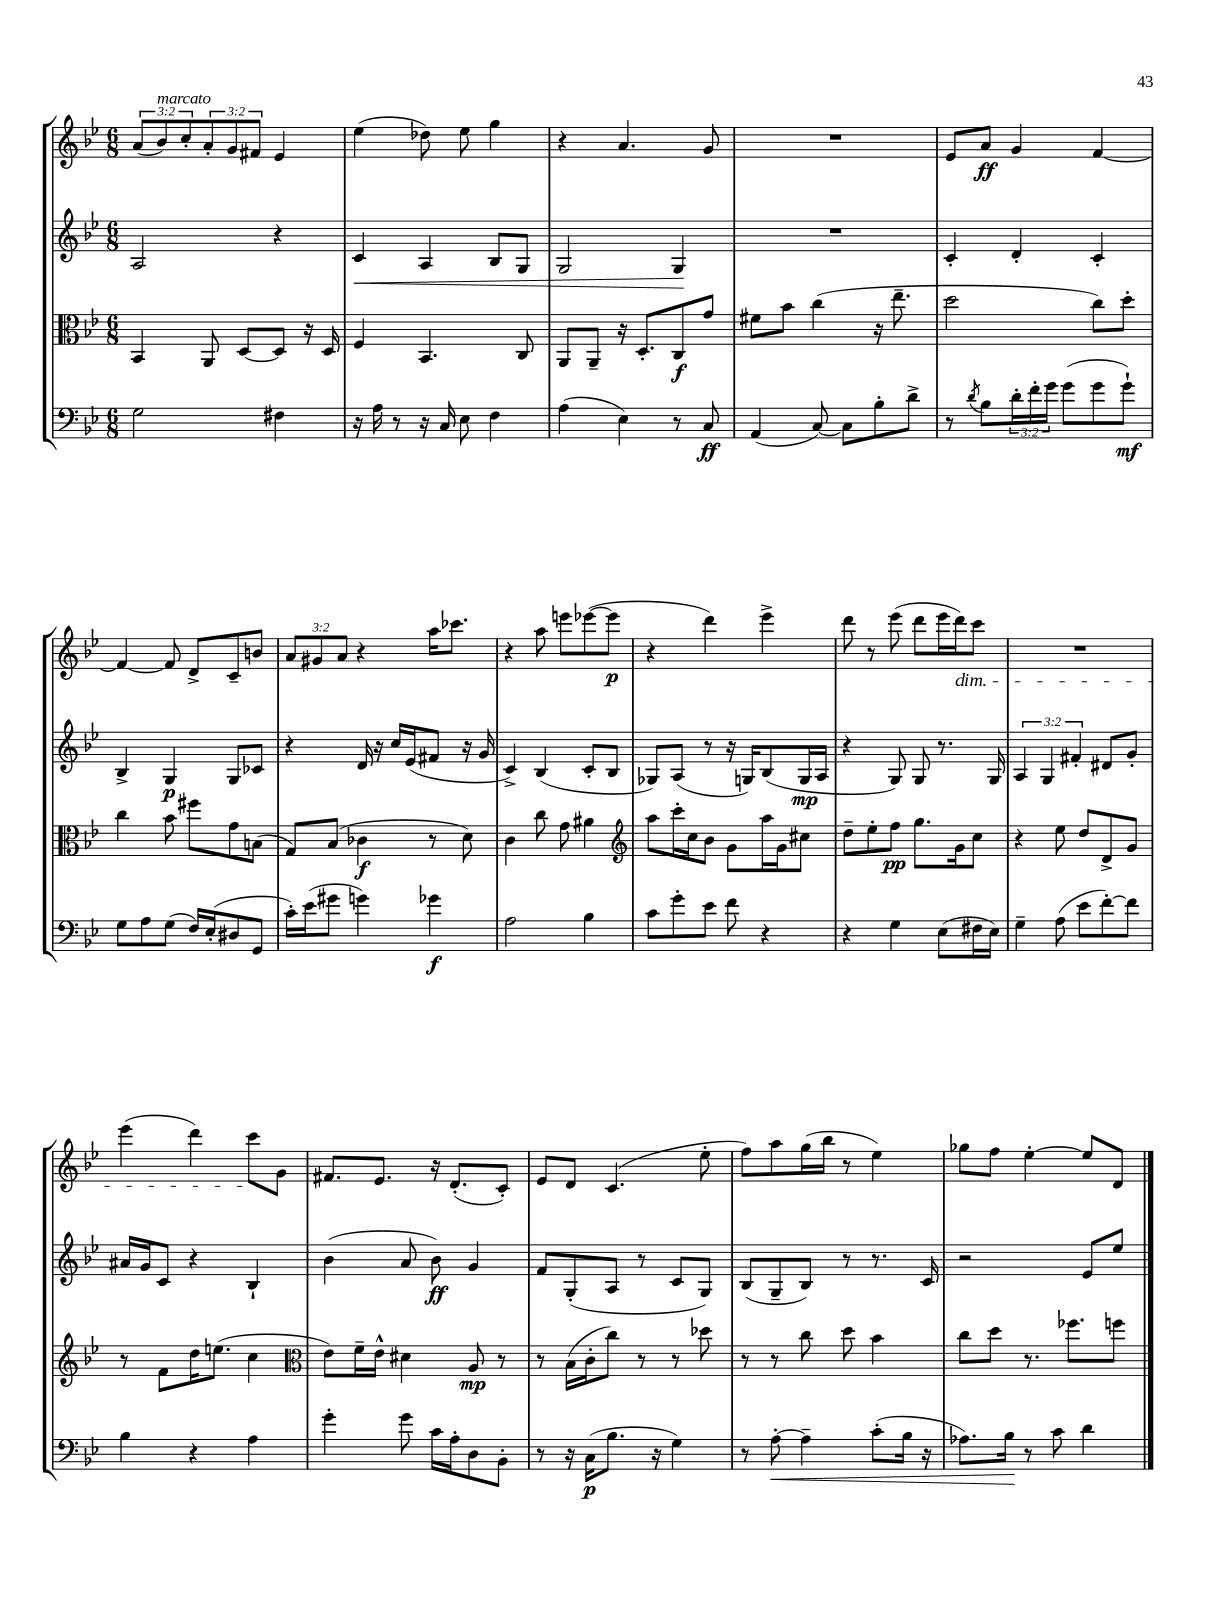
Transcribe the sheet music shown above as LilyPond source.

<<
\new StaffGroup <<
\new Staff = "s0" {
    \clef treble \key bes \major \numericTimeSignature \time 6/8 \override Staff.TupletNumber.text = #tuplet-number::calc-fraction-text
    \tuplet 3/2 { a'8( bes'8^\markup { \italic "marcato" }) c''8-. } \tuplet 3/2 { a'8-. g'8 fis'8 } ees'4 |
    ees''4( des''8) ees''8 g''4 |
    r4 a'4. g'8 |
    R2. |
    ees'8 a'8\ff g'4 f'4~ |
    f'4~ f'8 d'8-> c'8-- b'8 |
    \tuplet 3/2 { a'8 gis'8 a'8 } r4 a''16 ces'''8. |
    r4 a''8 e'''8 ees'''8~( ees'''8\p |
    r4 d'''4) ees'''4-> |
    d'''8 r8 ees'''8( d'''8 ees'''16 d'''16\dim) c'''8 |
    R2. |
    ees'''4( d'''4) c'''8\! g'8 |
    fis'8. ees'8. r16 d'8.-.( c'8-.) |
    ees'8 d'8 c'4.( ees''8-. |
    f''8) a''8 g''16( bes''16 r8 ees''4) |
    ges''8 f''8 ees''4~-. ees''8 d'8 \bar "|." |
}
\new Staff = "s1" {
    \clef treble \key bes \major \numericTimeSignature \time 6/8 \override Staff.TupletNumber.text = #tuplet-number::calc-fraction-text
    a2 r4 |
    c'4\< a4 bes8 g8 |
    g2 g4\! |
    R2. |
    c'4-. d'4-. c'4-. |
    bes4-> g4\p g8 ces'8 |
    r4 d'16 r16 c''16 ees'16( fis'8 r16 g'16 |
    c'4->) bes4( c'8-. bes8 |
    ges8) a8( r8 r16 g16) bes8( g16\mp a16 |
    r4 g8) g8 r8. g16 |
    \tuplet 3/2 { a4 g4 fis'4-. } dis'8 g'8-. |
    ais'16 g'16 c'8 r4 bes4-! |
    bes'4( a'8 bes'8\ff) g'4 |
    f'8 g8-.( a8 r8 c'8 g8) |
    bes8( g8-- bes8) r8 r8. c'16 |
    r2 ees'8 ees''8 \bar "|." |
}
\new Staff = "s2" {
    \clef alto \key bes \major \numericTimeSignature \time 6/8
    bes,4 a,8 d8~ d8 r16 d16 |
    f4 bes,4. c8 |
    a,8 a,8-- r16 d8.-. c8\f g'8 |
    fis'8 bes'8 c''4( r16 ees''8.-- |
    d''2 c''8) d''8-. |
    c''4 bes'8 fis''8 g'8 b8( |
    g8) bes8( ces'4\f r8 d'8) |
    c'4 c''8 g'8 ais'4 |
    \clef treble a''8 c'''16-. c''16 bes'8 g'8 a''16 g'16 cis''8 |
    d''8-- ees''8-. f''8\pp g''8. g'16 c''8 |
    r4 ees''8 d''8 d'8-> g'8 |
    r8 f'8 d''16 e''8.( c''4 |
    \clef alto ees'8) f'16-- ees'16-^ dis'4 a8\mp r8 |
    r8 bes16( c'16-. c''8) r8 r8 des''8 |
    r8 r8 c''8 d''8 bes'4 |
    c''8 d''8 r8. fes''8. f''8 \bar "|." |
}
\new Staff = "s3" {
    \clef bass \key bes \major \numericTimeSignature \time 6/8 \override Staff.TupletNumber.text = #tuplet-number::calc-fraction-text
    g2 fis4 |
    r16 a16 r8 r16 c16 ees8 f4 |
    a4( ees4) r8 c8\ff |
    a,4( c8~) c8 bes8-. d'8-> |
    r8 \acciaccatura { d'8 } bes8 \tuplet 3/2 { d'16-. f'16-. g'16 } g'8( g'8 g'8-!\mf) |
    g8 a8 g8( f16) ees16-.( dis8 g,8 |
    c'16-.) ees'16( gis'8 g'4) ges'4\f |
    a2 bes4 |
    c'8 g'8-. ees'8 f'8 r4 |
    r4 g4 ees8( fis16 ees16) |
    g4-- a8( ees'8 f'8~-.) f'8 |
    bes4 r4 a4 |
    g'4-. g'8 c'16 a16-. d8 bes,8-. |
    r8 r16 c16\p( bes8. r16 g4) |
    r8 a8~-.\< a4-- c'8-.( bes16 r16 |
    aes8.) bes16\! r8 c'8 d'4 \bar "|." |
}
>>
>>
\layout { \context { \Score \remove "Bar_number_engraver" } }
